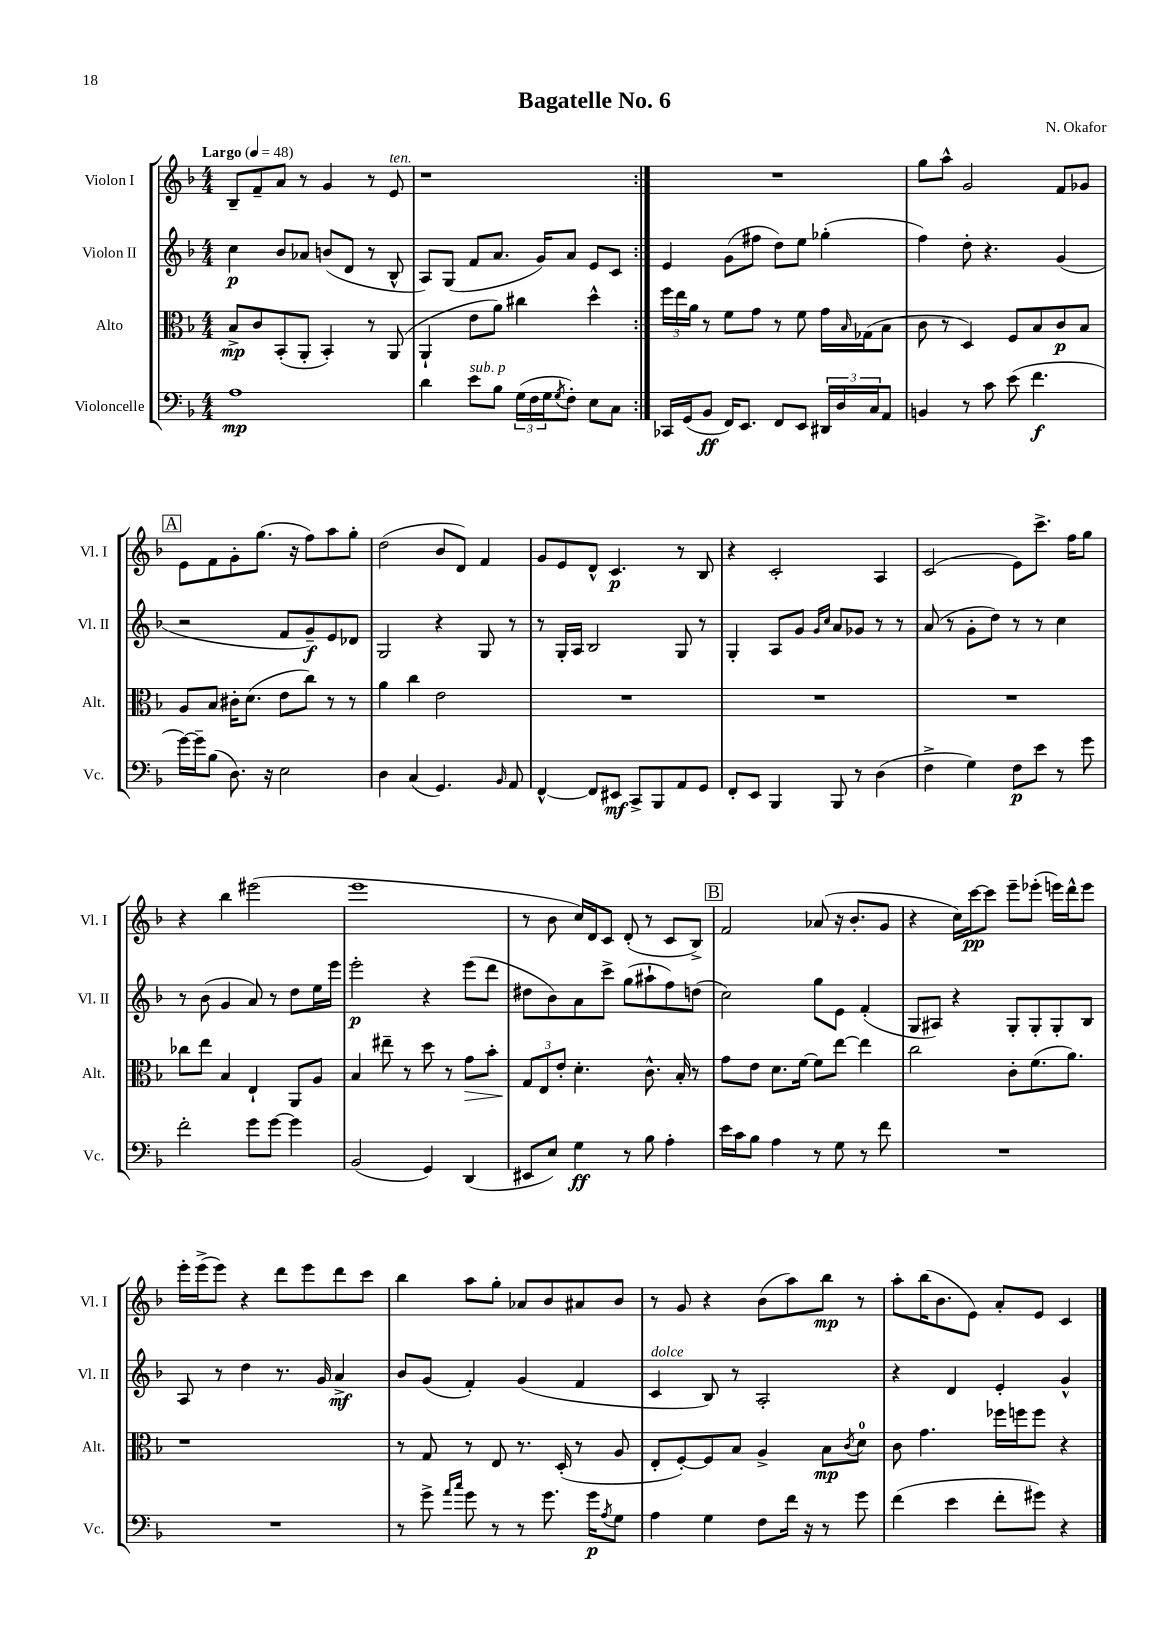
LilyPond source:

\header { title = "Bagatelle No. 6" composer = "N. Okafor" }
<<
\new StaffGroup <<
\new Staff = "s0" \with { instrumentName = "Violon I" shortInstrumentName = "Vl. I" } {
    \clef treble \key f \major \numericTimeSignature \time 4/4 \tempo "Largo" 4 = 48
    \repeat volta 2 { bes8-- f'8-- a'8 r8 g'4 r8 e'8^\markup { \italic "ten." } |
    r1 | }
    R1 |
    g''8 a''8-^ g'2 f'8 ges'8 |
    \mark \markup { \box "A" } e'8 f'8 g'8-. g''8.( r16 f''8) a''8 g''8-. |
    d''2( bes'8 d'8) f'4 |
    g'8 e'8 d'8-^ c'4.\p r8 bes8 |
    r4 c'2-. a4 |
    c'2( e'8) c'''8.-> f''16 g''8 |
    r4 bes''4 eis'''2( |
    e'''1 |
    r8 bes'8 c''16) d'16 c'8 d'8-.( r8 c'8 bes8->) |
    \mark \markup { \box "B" } f'2 aes'8( r16 bes'8.-. g'8 |
    r4 c''16) c'''16~\pp c'''8 e'''8-- ees'''8-.( e'''16) d'''16-^ e'''8 |
    e'''16-. e'''16->( e'''8) r4 d'''8 e'''8 d'''8 c'''8 |
    bes''4 a''8 g''8-. aes'8 bes'8 ais'8 bes'8 |
    r8 g'8 r4 bes'8( a''8) bes''8\mp r8 |
    a''8-. bes''16( bes'8. e'8) a'8-. e'8 c'4 \bar "|." |
}
\new Staff = "s1" \with { instrumentName = "Violon II" shortInstrumentName = "Vl. II" } {
    \clef treble \key f \major \numericTimeSignature \time 4/4
    \repeat volta 2 { c''4\p bes'8 aes'8 b'8( d'8 r8 bes8-^ |
    a8) g8( f'8 a'8. g'16) a'8 e'8 c'8 | }
    e'4 g'8( fis''8 d''8) e''8 ges''4-.( |
    f''4) d''8-. r4. g'4( |
    \mark \markup { \box "A" } r2 f'8 g'8--\f) e'8 des'8 |
    g2 r4 g8 r8 |
    r8 g16-. a16 bes2 g8 r8 |
    g4-. a8 g'8 \grace { g'16 c''16 } a'8 ges'8 r8 r8 |
    a'8( r8 g'8-. d''8) r8 r8 c''4 |
    r8 bes'8( g'4 a'8) r8 d''8 e''16 e'''16 |
    e'''2-.\p r4 e'''8( d'''8 |
    dis''8 bes'8) a'8 c'''8-> g''8( ais''8-! f''8) d''8( |
    \mark \markup { \box "B" } c''2) g''8 e'8 f'4-.( |
    g8 ais8) r4 g8-. g8-. g8-. bes8 |
    a8 r8 d''4 r8. g'16 a'4->\mf |
    bes'8 g'8( f'4-.) g'4( f'4 |
    c'4^\markup { \italic "dolce" } bes8) r8 a2-. |
    r4 d'4 e'4-. g'4-^ \bar "|." |
}
\new Staff = "s2" \with { instrumentName = "Alto" shortInstrumentName = "Alt." } {
    \clef alto \key f \major \numericTimeSignature \time 4/4
    \repeat volta 2 { bes8->\mp c'8 bes,8-.( a,8-. bes,4-.) r8 a,8( |
    a,4-! e'8 a'8) cis''4 d''4-^ | }
    \tuplet 3/2 { f''16 e''16 a'16 } r8 f'8 g'8 r8 f'8 g'16 \grace { bes16 } ges16( bes8 |
    c'8 r8 d4) f8 bes8 c'8\p bes8 |
    \mark \markup { \box "A" } a8 bes8 cis'16-. d'8.( e'8 c''8) r8 r8 |
    a'4 c''4 e'2 |
    R1 |
    R1 |
    R1 |
    ces''8 e''8 bes4 e4-! a,8 a8 |
    bes4 eis''8-- r8 d''8 r8 g'8\> bes'8-. |
    \tuplet 3/2 { g8\! e8 e'8-. } d'4.-. c'8.-^ bes16-. r8 |
    \mark \markup { \box "B" } g'8 e'8 d'8. f'16~ f'8 e''8~ e''4 |
    c''2 c'8-. f'8.( a'8.) |
    r1 |
    r8 g8 r8 e8 r8. d16-.( r8 a8 |
    e8-. f8~-.) f8 bes8 a4-> bes8\mp \acciaccatura { c'8 } d'8-0 |
    c'8 g'4. fes''16 f''16 f''8 r4 \bar "|." |
}
\new Staff = "s3" \with { instrumentName = "Violoncelle" shortInstrumentName = "Vc." } {
    \clef bass \key f \major \numericTimeSignature \time 4/4
    \repeat volta 2 { a1\mp |
    d'4 e'8^\markup { \italic "sub. p" } bes8 \tuplet 3/2 { g16( f16 g16 } \acciaccatura { g8 } f8-.) e8 c8 | }
    ces,16 g,16( bes,8\ff f,16) e,8. f,8 e,8 \tuplet 3/2 { dis,16 d16 c16 } a,8 |
    b,4 r8 c'8 e'8( f'4.\f |
    \mark \markup { \box "A" } g'16~) g'16-- bes8( d8.) r16 e2 |
    d4 c4( g,4.) \grace { bes,16 } a,8 |
    f,4~-^ f,8 eis,8\mf c,8-> bes,,8 a,8 g,8 |
    f,8-. e,8 bes,,4 bes,,8 r8 d4( |
    f4-> g4) f8\p e'8 r8 g'8 |
    f'2-. g'8 g'8~ g'4 |
    bes,2( g,4) d,4( |
    eis,8 e8) g4\ff r8 bes8 a4-. |
    \mark \markup { \box "B" } e'16 c'16 bes8 a4 r8 g8 r8 f'8 |
    R1 |
    R1 |
    r8 g'8-> \grace { a'16 c''16 } g'8 r8 r8 g'8. g'16\p \acciaccatura { a8 } g8 |
    a4 g4 f8 f'16 r16 r8 g'8 |
    f'4( e'4 f'8-. gis'8) r4 \bar "|." |
}
>>
>>
\layout { \context { \Score \remove "Bar_number_engraver" } }
